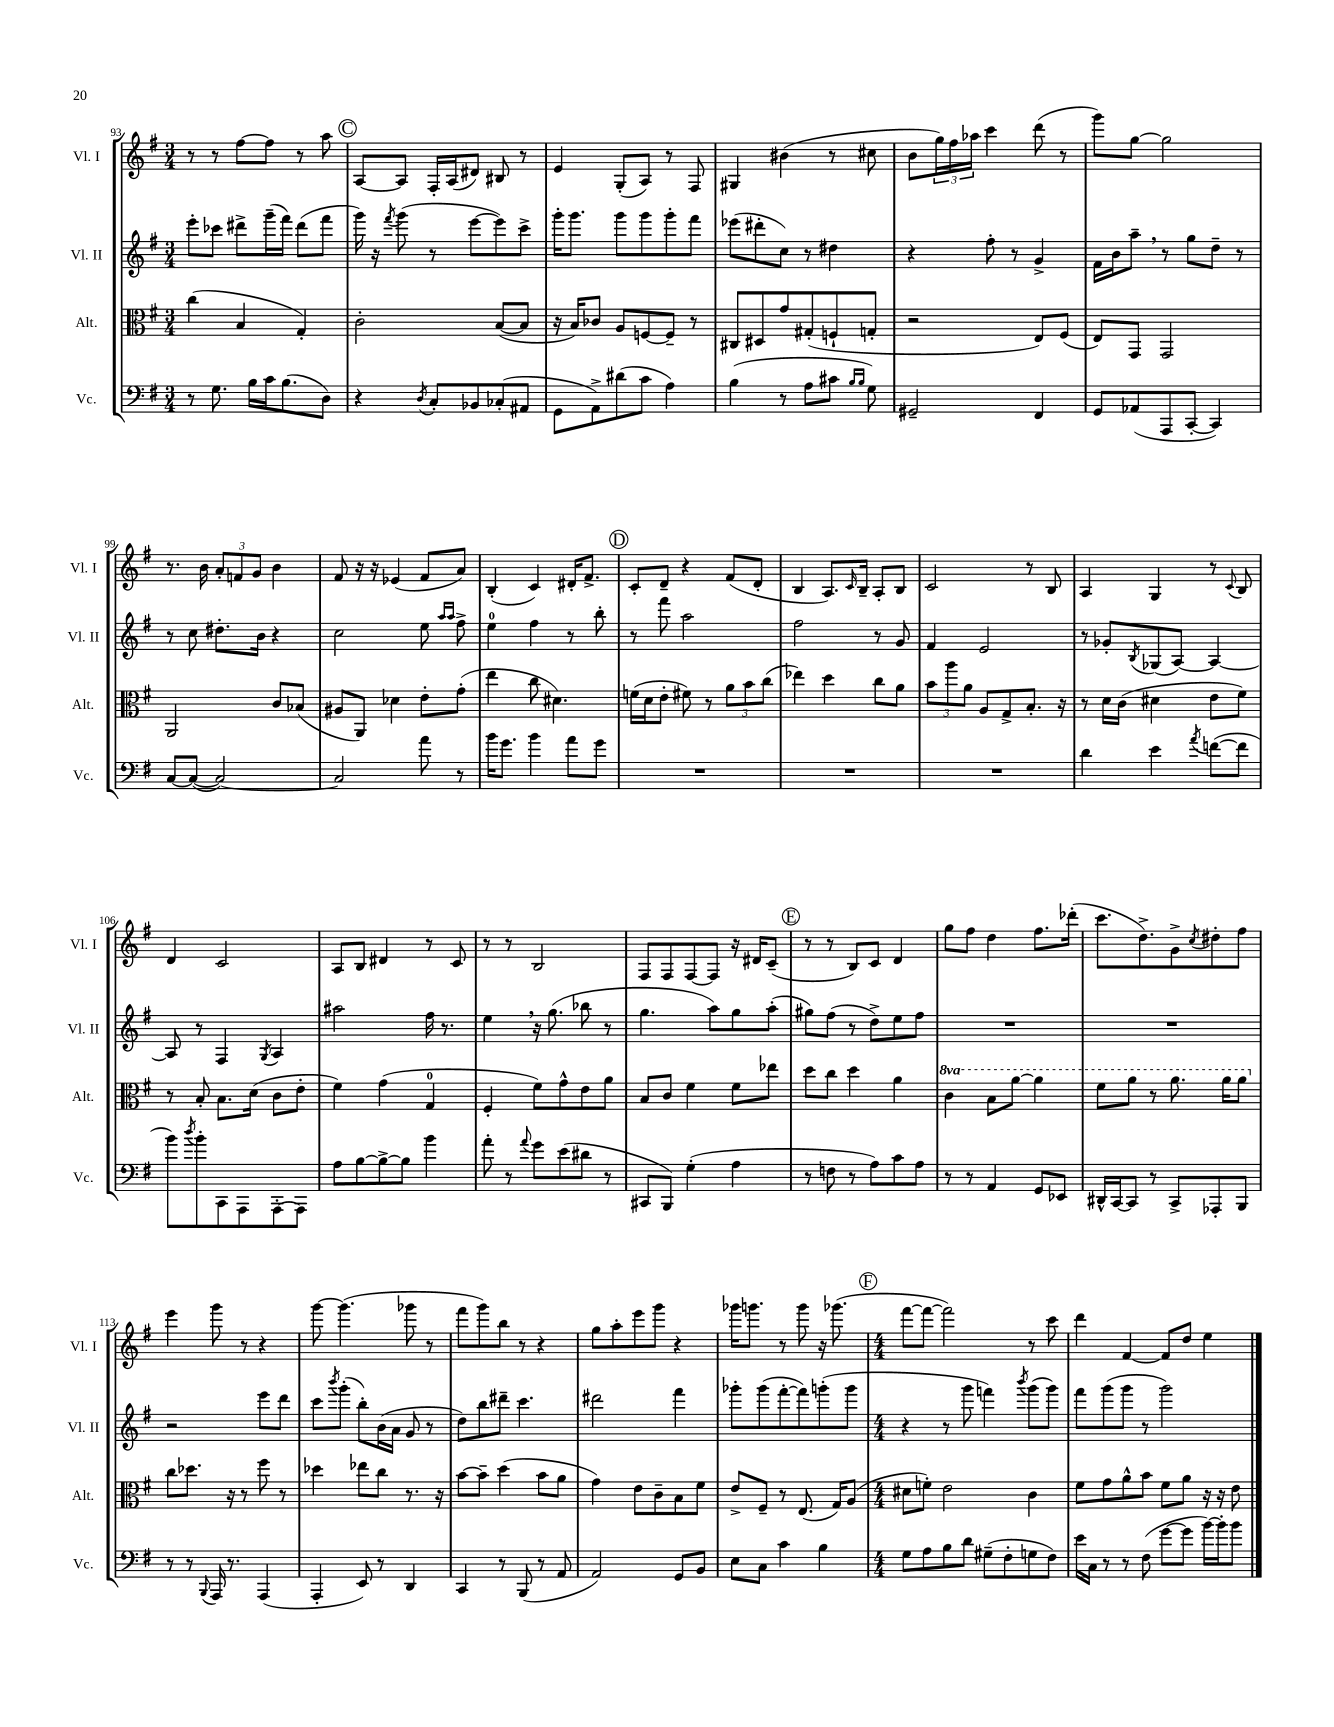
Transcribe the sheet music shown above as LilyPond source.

<<
\new StaffGroup <<
\new Staff = "s0" \with { instrumentName = "Vl. I" shortInstrumentName = "Vl. I" } {
    \clef treble \key g \major \numericTimeSignature \time 3/4
    r8 r8 fis''8~ fis''8 r8 a''8 |
    \mark \markup { \circle "C" } a8~ a8 fis16-. a16( dis'8) bis8 r8 |
    e'4 g8-.( a8) r8 fis8 |
    gis4 bis'4( r8 cis''8 |
    b'8 \tuplet 3/2 { g''16) fis''16 aes''16 } c'''4 d'''8( r8 |
    g'''8) g''8~ g''2 |
    r8. b'16 \tuplet 3/2 { a'8-. f'8 g'8 } b'4 |
    fis'8 r16 r16 ees'4( fis'8 a'8) |
    b4-.( c'4) dis'16-. fis'8.-> |
    \mark \markup { \circle "D" } c'8-. d'8-- r4 fis'8( d'8-. |
    b4 a8.) \grace { c'16 } b16-- a8-. b8 |
    c'2 r8 b8 |
    a4 g4 r8 \appoggiatura { c'8 } b8 |
    d'4 c'2 |
    a8 b8 dis'4 r8 c'8 |
    r8 r8 b2 |
    fis8 fis8 fis8~ fis8 r16 dis'16 c'8--( |
    \mark \markup { \circle "E" } r8 r8 b8) c'8 d'4 |
    g''8 fis''8 d''4 fis''8. des'''16-.( |
    c'''8. d''8.->) g'8-> \acciaccatura { c''8 } dis''8-. fis''8 |
    e'''4 g'''8 r8 r4 |
    g'''8~ g'''4.( ges'''8 r8 |
    fis'''8 g'''8) b''8 r8 r4 |
    g''8 a''8-. e'''8 g'''8 r4 |
    ges'''16 g'''8. r8 g'''8 r16 ges'''8.( |
    \mark \markup { \circle "F" } \numericTimeSignature \time 4/4 fis'''8~ fis'''8~ fis'''2) r8 c'''8 |
    d'''4 fis'4~ fis'8 d''8 e''4 \bar "|." |
}
\new Staff = "s1" \with { instrumentName = "Vl. II" shortInstrumentName = "Vl. II" } {
    \clef treble \key g \major \numericTimeSignature \time 3/4
    e'''8-. ces'''8 dis'''8-> g'''16--( fis'''16) dis'''8( fis'''8 |
    \mark \markup { \circle "C" } g'''16) r16 \acciaccatura { fis'''8 } g'''8( r8 e'''8~ e'''8) c'''8-> |
    g'''16-. g'''8. g'''8 g'''8 g'''8-. fis'''8 |
    ees'''8( dis'''8-. c''8) r8 dis''4 |
    r4 fis''8-. r8 g'4-> |
    fis'16 b'16 a''8-- \breathe r8 g''8 d''8-- r8 |
    r8 c''8 dis''8.-. b'16 r4 |
    c''2 e''8 \grace { a''16 a''16 } fis''8-> |
    e''4-0 fis''4 r8 b''8-. |
    \mark \markup { \circle "D" } r8 fis'''8 a''2 |
    fis''2 r8 g'8 |
    fis'4 e'2 |
    r8 ges'8-. \acciaccatura { b8 } ges8( a8~) a4~ |
    a8 r8 fis4 \acciaccatura { g8 } a4 |
    ais''2 fis''16 r8. |
    e''4 \breathe r16 g''8.( bes''8 r8 |
    g''4. a''8) g''8 a''8-.( |
    \mark \markup { \circle "E" } gis''8) fis''8( r8 d''8->) e''8 fis''8 |
    R2. |
    R2. |
    r2 e'''8 d'''8 |
    c'''8 \acciaccatura { b'''8 } g'''8-.( b''8-.) b'16( a'16 g'8 r8 |
    d''8) b''8 dis'''8-- c'''4. |
    dis'''2 fis'''4 |
    ges'''8-. ges'''8( fis'''8~-. fis'''8) g'''8-.( g'''8 |
    \mark \markup { \circle "F" } \numericTimeSignature \time 4/4 r4 r8 g'''8 f'''4) \acciaccatura { b'''8 } g'''8( g'''8) |
    fis'''8 g'''8( g'''8 r8 g'''2) \bar "|." |
}
\new Staff = "s2" \with { instrumentName = "Alt." shortInstrumentName = "Alt." } {
    \clef alto \key g \major \numericTimeSignature \time 3/4 \set Staff.ottavationMarkups = #ottavation-simple-ordinals
    c''4( b4 g4-.) |
    \mark \markup { \circle "C" } c'2-. b8~( b8 |
    r16 b16) ces'8 a8 f8~ f8-- r8 |
    cis8 dis8 g'8 gis8-.( f8-! g8-. |
    r2 e8) fis8( |
    e8) g,8 g,2 |
    a,2 c'8 bes8( |
    ais8 a,8) des'4 e'8-. g'8-.( |
    e''4 c''8 dis'4.) |
    \mark \markup { \circle "D" } f'16( d'16 e'8-. fis'8) r8 \tuplet 3/2 { a'8 b'8 c''8( } |
    ees''4) d''4 c''8 a'8 |
    \tuplet 3/2 { b'8 a''8 a'8 } a8 g8-> b8.-. r16 |
    r8 d'16 c'16( dis'4 e'8 fis'8) |
    r8 b8-. b8. d'16( c'8 e'8-. |
    fis'4) g'4( g4-0 |
    fis4-. fis'8) g'8-^ e'8 a'8 |
    b8 c'8 fis'4 fis'8 ees''8 |
    \mark \markup { \circle "E" } d''8 c''8 d''4 a'4 |
    \ottava #1 c''4 b'8 a''8~ a''4 |
    fis''8 a''8 r8 a''8. a''16 a''8 \ottava #0 |
    c''8 des''8. r16 r8 fis''8 r8 |
    des''4 ees''8 c''8 r8. r16 |
    b'8~ b'8-- d''4( b'8 a'8 |
    g'4) e'8 c'8-- b8 fis'8 |
    e'8-> fis8-- r8 e8.( g16) a8( |
    \mark \markup { \circle "F" } \numericTimeSignature \time 4/4 dis'8 f'8-.) e'2 c'4 |
    fis'8 g'8 a'8-^ b'8 fis'8 a'8 r16 r16 e'8 \bar "|." |
}
\new Staff = "s3" \with { instrumentName = "Vc." shortInstrumentName = "Vc." } {
    \clef bass \key g \major \numericTimeSignature \time 3/4
    r8 g8. b16 c'16 b8.( d8) |
    \mark \markup { \circle "C" } r4 \acciaccatura { d8 } c8-. bes,8 ces8-.( ais,8 |
    g,8 a,8->) dis'8( c'8 a4) |
    b4( r8 a8 cis'8 \grace { b16 b16 } g8) |
    gis,2-- fis,4 |
    g,8 aes,8( a,,8 c,8~-. c,4) |
    c8~ c8~( c2~) |
    c2 a'8 r8 |
    b'16 g'8. b'4 a'8 g'8 |
    \mark \markup { \circle "D" } R2. |
    R2. |
    R2. |
    d'4 e'4 \acciaccatura { a'8 } f'8~( f'8 |
    b'8) \acciaccatura { d''8 } b'8-. c,8 a,,8 a,,8~-. a,,8 |
    a8 b8~ b8~-> b8 b'4 |
    a'8-. r8 \appoggiatura { a'8 } g'8 e'8( dis'8 r8 |
    cis,8 b,,8) g4-.( a4 |
    \mark \markup { \circle "E" } r8 f8 r8 a8) c'8 a8 |
    r8 r8 a,4 g,8 ees,8 |
    dis,16-^ c,16~ c,8 r8 c,8-> aes,,8-. b,,8 |
    r8 r8 \appoggiatura { b,,8 } a,,16 r8. a,,4( |
    a,,4-. e,8) r8 d,4 |
    c,4 r8 b,,8( r8 a,8 |
    a,2) g,8 b,8 |
    e8 c8 c'4 b4 |
    \mark \markup { \circle "F" } \numericTimeSignature \time 4/4 g8 a8 b8 d'8 gis8--( fis8-. g8 fis8) |
    e'16 c16 r8 r8 fis8( g'8~ g'8 b'16~) b'16-. b'8 \bar "|." |
}
>>
>>
\layout { \context { \Score currentBarNumber = #93 } }
